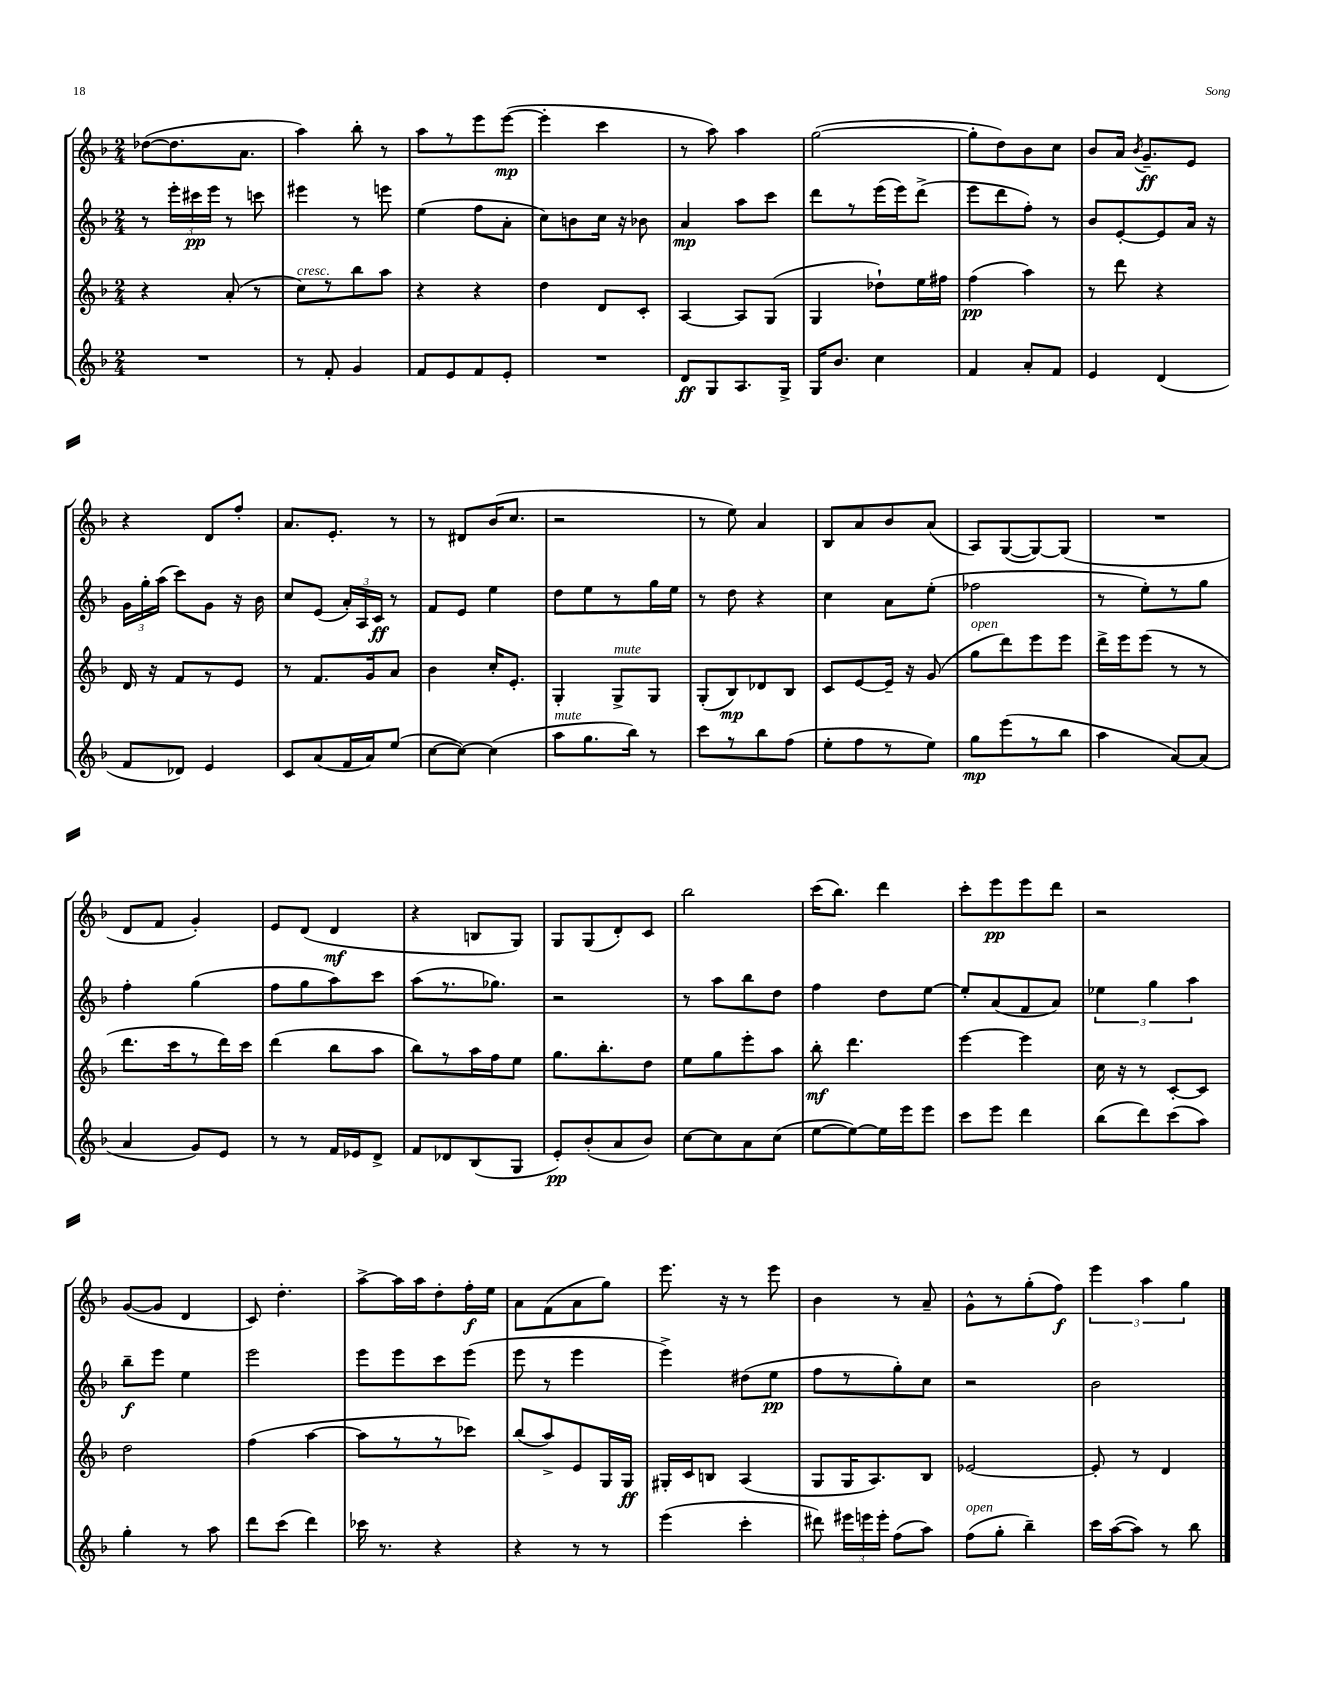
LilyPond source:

<<
\new StaffGroup <<
\new Staff = "s0" {
    \clef treble \key f \major \numericTimeSignature \time 2/4
    \autoBeamOff des''8[~( des''8. a'8.] |
    a''4) bes''8-. r8 |
    a''8[ r8 e'''8 e'''8]~\mp( |
    e'''4-. c'''4 |
    r8 a''8) a''4 |
    g''2~( |
    g''8[-. d''8) bes'8 c''8] |
    bes'8[ a'16] \acciaccatura { bes'8 } g'8.[--\ff e'8] |
    r4 d'8[ f''8]-. |
    a'8.[ e'8.]-. r8 |
    r8 dis'8[ bes'16( c''8.] |
    r2 |
    r8 e''8) a'4 |
    bes8[ a'8 bes'8 a'8]( |
    a8[) g8~( g8~) g8]( |
    R2 |
    d'8[ f'8] g'4-.) |
    e'8[ d'8]( d'4\mf |
    r4 b8[ g8]) |
    g8[ g8( d'8-.) c'8] |
    bes''2 |
    c'''16[( bes''8.]) d'''4 |
    c'''8[-. e'''8\pp e'''8 d'''8] |
    r2 |
    g'8[~( g'8] d'4 |
    c'8) d''4.-. |
    a''8[~-> a''16 a''16 d''8-. f''16-.\f e''16] |
    a'8[ f'8( a'8 g''8]) |
    e'''8. r16 r8 e'''8 |
    bes'4 r8 a'8-- |
    g'8[-^ r8 g''8-.( f''8]\f) |
    \tuplet 3/2 { e'''4 a''4 g''4 } \bar "|." |
}
\new Staff = "s1" {
    \clef treble \key f \major \numericTimeSignature \time 2/4
    \autoBeamOff r8 \tuplet 3/2 { e'''16[-. cis'''16\pp e'''16] } r8 c'''8 |
    eis'''4 r8 e'''8 |
    e''4( f''8[ a'8]-. |
    c''8[) b'8 c''16] r16 bes'8 |
    a'4\mp a''8[ c'''8] |
    d'''8[ r8 e'''16( e'''16) d'''8]->( |
    e'''8[ d'''8 f''8]-.) r8 |
    bes'8[ e'8~-. e'8 a'16] r16 |
    \tuplet 3/2 { g'16[ g''16-. a''16]( } c'''8[) g'8] r16 bes'16 |
    c''8[ e'8]( \tuplet 3/2 { a'16[-.) a16 c'16]\ff } r8 |
    f'8[ e'8] e''4 |
    d''8[ e''8 r8 g''16 e''16] |
    r8 d''8 r4 |
    c''4 a'8[ e''8]-.( |
    fes''2 |
    r8 e''8[-.) r8 g''8] |
    f''4-. g''4( |
    f''8[ g''8 a''8) c'''8] |
    a''8[( r8. ges''8.]) |
    r2 |
    r8 a''8[ bes''8 d''8] |
    f''4 d''8[ e''8]~ |
    e''8[-. a'8( f'8 a'8]) |
    \tuplet 3/2 { ees''4 g''4 a''4 } |
    bes''8[--\f e'''8] e''4 |
    e'''2 |
    e'''8[ e'''8 c'''8 e'''8]( |
    e'''8 r8 e'''4 |
    e'''4->) dis''8[( e''8]\pp |
    f''8[ r8 g''8-.) c''8] |
    r2 |
    bes'2 \bar "|." |
}
\new Staff = "s2" {
    \clef treble \key f \major \numericTimeSignature \time 2/4
    \autoBeamOff r4 a'8-.( r8 |
    c''8[^\markup { \italic "cresc." }) r8 bes''8 a''8] |
    r4 r4 |
    d''4 d'8[ c'8]-. |
    a4~ a8[ g8]( |
    g4 des''8[-!) e''16 fis''16] |
    f''4\pp( a''4) |
    r8 d'''8 r4 |
    d'16 r16 f'8[ r8 e'8] |
    r8 f'8.[ g'16 a'8] |
    bes'4 c''16[-. e'8.]-. |
    g4-. g8[->^\markup { \italic "mute" } g8] |
    g8[-.( bes8\mp) des'8 bes8] |
    c'8[ e'8~ e'16]-- r16 g'8( |
    g''8[^\markup { \italic "open" } d'''8) e'''8 e'''8] |
    d'''16[-> e'''16 e'''8]( r8 r8 |
    d'''8.[ c'''16 r8 d'''16) c'''16] |
    d'''4( bes''8[ a''8] |
    bes''8[) r8 a''16 f''16 e''8] |
    g''8.[ bes''8.-. d''8] |
    e''8[ g''8 e'''8-. a''8] |
    bes''8-.\mf d'''4. |
    e'''4~ e'''4 |
    c''16 r16 r8 c'8[~-. c'8] |
    d''2 |
    f''4( a''4~ |
    a''8[ r8 r8 ces'''8]) |
    bes''8[( a''8->) e'8 g16 g16]\ff |
    gis16[-. c'16 b8] a4( |
    g8[ g16 a8.) bes8] |
    ees'2~ |
    ees'8-. r8 d'4 \bar "|." |
}
\new Staff = "s3" {
    \clef treble \key f \major \numericTimeSignature \time 2/4
    \autoBeamOff R2 |
    r8 f'8-. g'4 |
    f'8[ e'8 f'8 e'8]-. |
    R2 |
    d'8[\ff g8 a8. g16]-> |
    g16[ bes'8.] c''4 |
    f'4 a'8[-. f'8] |
    e'4 d'4( |
    f'8[ des'8]) e'4 |
    c'8[ a'8( f'16 a'16) e''8]( |
    c''8[~ c''8]~) c''4( |
    a''8[^\markup { \italic "mute" } g''8. bes''16]) r8 |
    c'''8[ r8 bes''8 f''8]( |
    e''8[-. f''8 r8 e''8]) |
    g''8[\mp e'''8( r8 bes''8] |
    a''4 a'8[~) a'8]( |
    a'4 g'8[) e'8] |
    r8 r8 f'16[ ees'16 d'8]-> |
    f'8[ des'8 bes8( g8] |
    e'8[-.\pp) bes'8-.( a'8 bes'8]) |
    c''8[~ c''8 a'8 c''8]( |
    e''8[~ e''8~) e''16 e'''16 e'''8] |
    c'''8[ e'''8] d'''4 |
    bes''8[( d'''8) c'''8( a''8]) |
    g''4-. r8 a''8 |
    d'''8[ c'''8]( d'''4) |
    ces'''16 r8. r4 |
    r4 r8 r8 |
    e'''4( c'''4-. |
    dis'''8) \tuplet 3/2 { eis'''16[ e'''16 e'''16]-. } f''8[( a''8]) |
    f''8[^\markup { \italic "open" }( g''8]-. bes''4--) |
    c'''16[ a''16~( a''8]) r8 bes''8 \bar "|." |
}
>>
>>
\layout { \context { \Score \remove "Bar_number_engraver" } }
